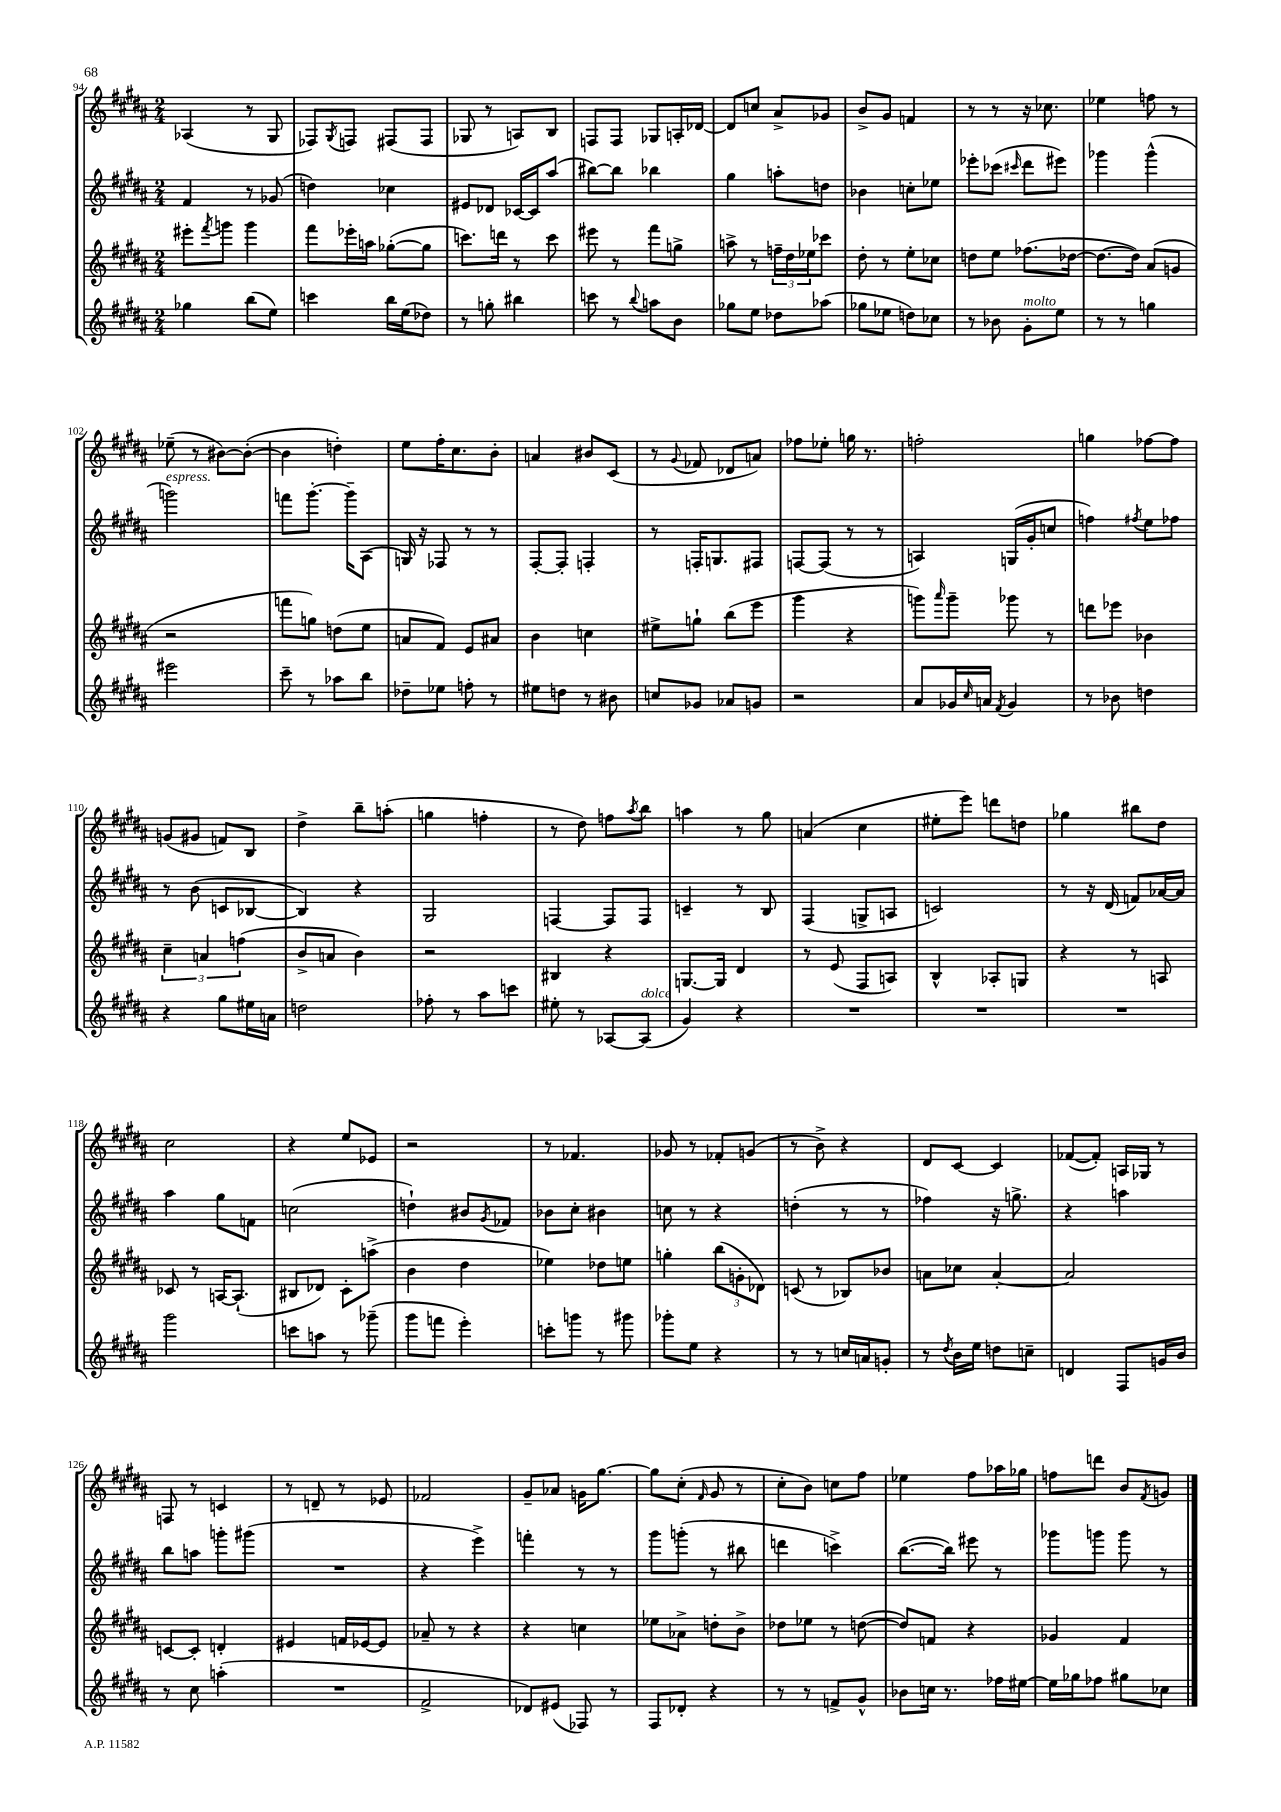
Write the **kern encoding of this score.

**kern	**kern	**kern	**kern
*staff4	*staff3	*staff2	*staff1
*clefG2	*clefG2	*clefG2	*clefG2
*k[f#c#g#d#a#]	*k[f#c#g#d#a#]	*k[f#c#g#d#a#]	*k[f#c#g#d#a#]
*M2/4	*M2/4	*M2/4	*M2/4
4gg-	8eee#'	4f#	(4A-
.	8qfff#	.	.
.	8ggg	.	.
(8bb	4ggg	8r	8r
8ee)	.	(8g-	8G#
=	=	=	=
4ccc	8fff#	4dd)	8F-)
.	.	.	8qG#
.	16eee-'	.	8F
.	16aa	.	.
16bb	([8gg-'	4cc-	(8F#
(16ee	.	.	.
8dd-)	8gg-]	.	8F#
=	=	=	=
8r	8.ccc)	8e#	8G-
8gg'	.	8d-	8r
.	16ddd	.	.
4bb#	8r	[16c-	8A)
.	.	16c-]	.
.	8ccc	(8aa#	8B
=	=	=	=
8ccc	8eee#	[8bb#)	8F
8r	8r	8bb#]	8F
8qqbb	.	.	.
8aa	8fff#	4bb-	8G-
8b	8gg^	.	16A'
.	.	.	[16d-
=	=	=	=
8gg-	8aa^	4gg#	8d-]
8ee	8r	.	8cc
8dd-	24ff~	8aa'	8a#^
.	24dd#	.	.
.	24ee-	.	.
(8aa-	8ccc-	8dd	8g-
=	=	=	=
8gg-	8dd#'	4b-	8b^
8ee-	8r	.	8g#
8dd)	8ee'	8cc'	4f
8cc-	8cc-	8ee-	.
=	=	=	=
8r	8dd	8eee-'	8r
8b-	8ee	(8ccc-	8r
.	.	16qqccc#	.
8g#'	(8.ff-	8ddd#	16r
.	.	.	8.cc-
8ee	.	8eee#)	.
.	[16dd-	.	.
=	=	=	=
8r	8.dd-_	4ggg-	4ee-
8r	.	.	.
.	16dd-])	.	.
4gg	(8a#	(4ggg-^^	8ff
.	8g	.	8r
=	=	=	=
2eee#	2r	2ggg)	(8ee-~
.	.	.	8r
.	.	.	[8b#)
.	.	.	(8b#'_
=	=	=	=
8ccc#~	8fff	8fff	4b#]
8r	8gg)	[8.ggg#'	.
8aa-	(8dd	.	4dd')
.	.	16ggg#~]	.
8bb	8ee	(8A#	.
=	=	=	=
8dd-~	8a	16G)	8ee
.	.	16r	.
8ee-	8f#)	8F-	16ff#'
.	.	.	8.cc#
8ff'	8e	8r	.
8r	8a#	8r	8b'
=	=	=	=
8ee#	4b	[8F#'	4a
8dd	.	8F#']	.
8r	4cc	4F'	8b#
8b#	.	.	(8c#
=	=	=	=
8cc	8ee#^	8r	8r
.	.	.	8qqg#
8g-	8gg`	16F'	8f-
.	.	8.G	.
8a-	(8bb	.	8d-
8g	8eee	8F#	8a)
=	=	=	=
2r	4ggg#	[8F	8ff-
.	.	(8F]	8ee-'
.	4r	8r	16gg
.	.	.	8.r
.	.	8r	.
=	=	=	=
8a#	8ggg)	4A)	2ff'
.	16qqaaa#	.	.
16g-	8ggg~	.	.
16qqcc#	.	.	.
16a	.	.	.
8qf#	.	.	.
4g-	8ggg-	(16G	.
.	.	16g#'	.
.	8r	8cc	.
=	=	=	=
8r	8ddd	4ff)	4gg
8b-	8eee-	.	.
.	.	8qff#	.
4dd	4b-	8ee	[8ff-
.	.	8ff-	8ff-]
=	=	=	=
4r	6cc#~	8r	(8g
.	.	(8b	8g#
.	6a	.	.
8gg#	.	8c	8f)
.	(6ff	.	.
16ee#	.	[8B-	8B
16a	.	.	.
=	=	=	=
2dd	8b^	4B-])	4dd#^
.	8a	.	.
.	4b)	4r	8bb~
.	.	.	(8aa'
=	=	=	=
8ff-'	2r	2G#	4gg
8r	.	.	.
8aa#	.	.	4ff'
8ccc	.	.	.
=	=	=	=
8ee#'	4B#	[4F	8r
8r	.	.	8dd#)
[8A-	4r	8F]	8ff
.	.	.	8qaa#
(8A-]	.	8F	8bb
=	=	=	=
4g#)	[8.G	4c~	4aa
.	16G]	.	.
4r	4d#	8r	8r
.	.	8B	8gg#
=	=	=	=
2r	8r	(4F#	(4a
.	(8e	.	.
.	8F#	8G^	4cc#
.	8A)	8A	.
=	=	=	=
2r	4B^^	2c)	8ee#'
.	.	.	8eee)
.	8A-'	.	8ddd
.	8G	.	8dd
=	=	=	=
2r	4r	8r	4gg-
.	.	16r	.
.	.	(16d#	.
.	8r	8f)	8bb#
.	8A	[16a-	8dd#
.	.	16a-]	.
=	=	=	=
2ggg#	8c-	4aa#	2cc#
.	8r	.	.
.	[16A	8gg#	.
.	(8.A`]	.	.
.	.	8f	.
=	=	=	=
8ccc	8B#	(2cc	4r
8aa	8d-)	.	.
8r	8c#'	.	8ee
(8ggg-~	(8aa^	.	8e-
=	=	=	=
8ggg#	4b	4dd`)	2r
8fff	.	.	.
4eee')	4dd#	8b#	.
.	.	8qg#	.
.	.	8f-	.
=	=	=	=
8ccc'	4ee-)	8b-	8r
8ggg	.	8cc#'	4.f-
8r	8dd-	4b#	.
8ggg#	8ee	.	.
=	=	=	=
8ggg-'	4gg'	8cc	8g-
8ee	.	8r	8r
4r	(12bb	4r	8f-'
.	12g'	.	.
.	.	.	(8g
.	12d-)	.	.
=	=	=	=
8r	(8c	(4dd'	8r
8r	8r	.	8b^)
16cc	8B-)	8r	4r
16a	.	.	.
8g'	8b-	8r	.
=	=	=	=
8r	8a	4ff-)	8d#
8qdd#	.	.	.
16b	8cc-	.	[8c#
16ee	.	.	.
8dd	[4a'	16r	4c#]
.	.	8.gg^	.
8cc~	.	.	.
=	=	=	=
4d	2a]	4r	([8f-
.	.	.	8f-'])
8F#	.	4aa	16A
.	.	.	16G-
16g	.	.	8r
16b	.	.	.
=	=	=	=
8r	[8c	8bb	8F
8cc#	8c']	8aa	8r
(4aa'	4d'	8ggg'	4c
.	.	(8ggg#	.
=	=	=	=
2r	4e#	2r	8r
.	.	.	8d~
.	16f	.	8r
.	[16e-	.	.
.	8e-]	.	8e-
=	=	=	=
2f#^	8a-~	4r	2f-
.	8r	.	.
.	4r	4eee^)	.
=	=	=	=
8d-)	4r	4fff'	8g#~
(8e#	.	.	8a-
8F-)	4cc	8r	16g
.	.	.	[8.gg#
8r	.	8r	.
=	=	=	=
8F#	8ee-	8ggg#	8gg#]
8d-'	8a-^	(8ggg'	(8cc#'
.	.	.	16qqf#
4r	8dd'	8r	8g#
.	8b^	8bb#	8r
=	=	=	=
8r	8dd-	4ddd	8cc#'
8r	8ee-	.	8b)
8f^	8r	4ccc^)	8cc
8g#^^	([8dd	.	8ff#
=	=	=	=
8b-	8dd])	([8.bb	4ee-
16cc	8f	.	.
8.r	.	16bb])	.
.	4r	8eee#	8ff#
16ff-	.	8r	16aa-
[16ee#	.	.	16gg-
=	=	=	=
16ee#]	4g-	8ggg-	8ff
16gg-	.	.	.
8ff-	.	8ggg	8ddd
8gg#	4f#	8ggg	8b
.	.	.	8qf#
8cc-	.	8r	8g
==	==	==	==
*-	*-	*-	*-
